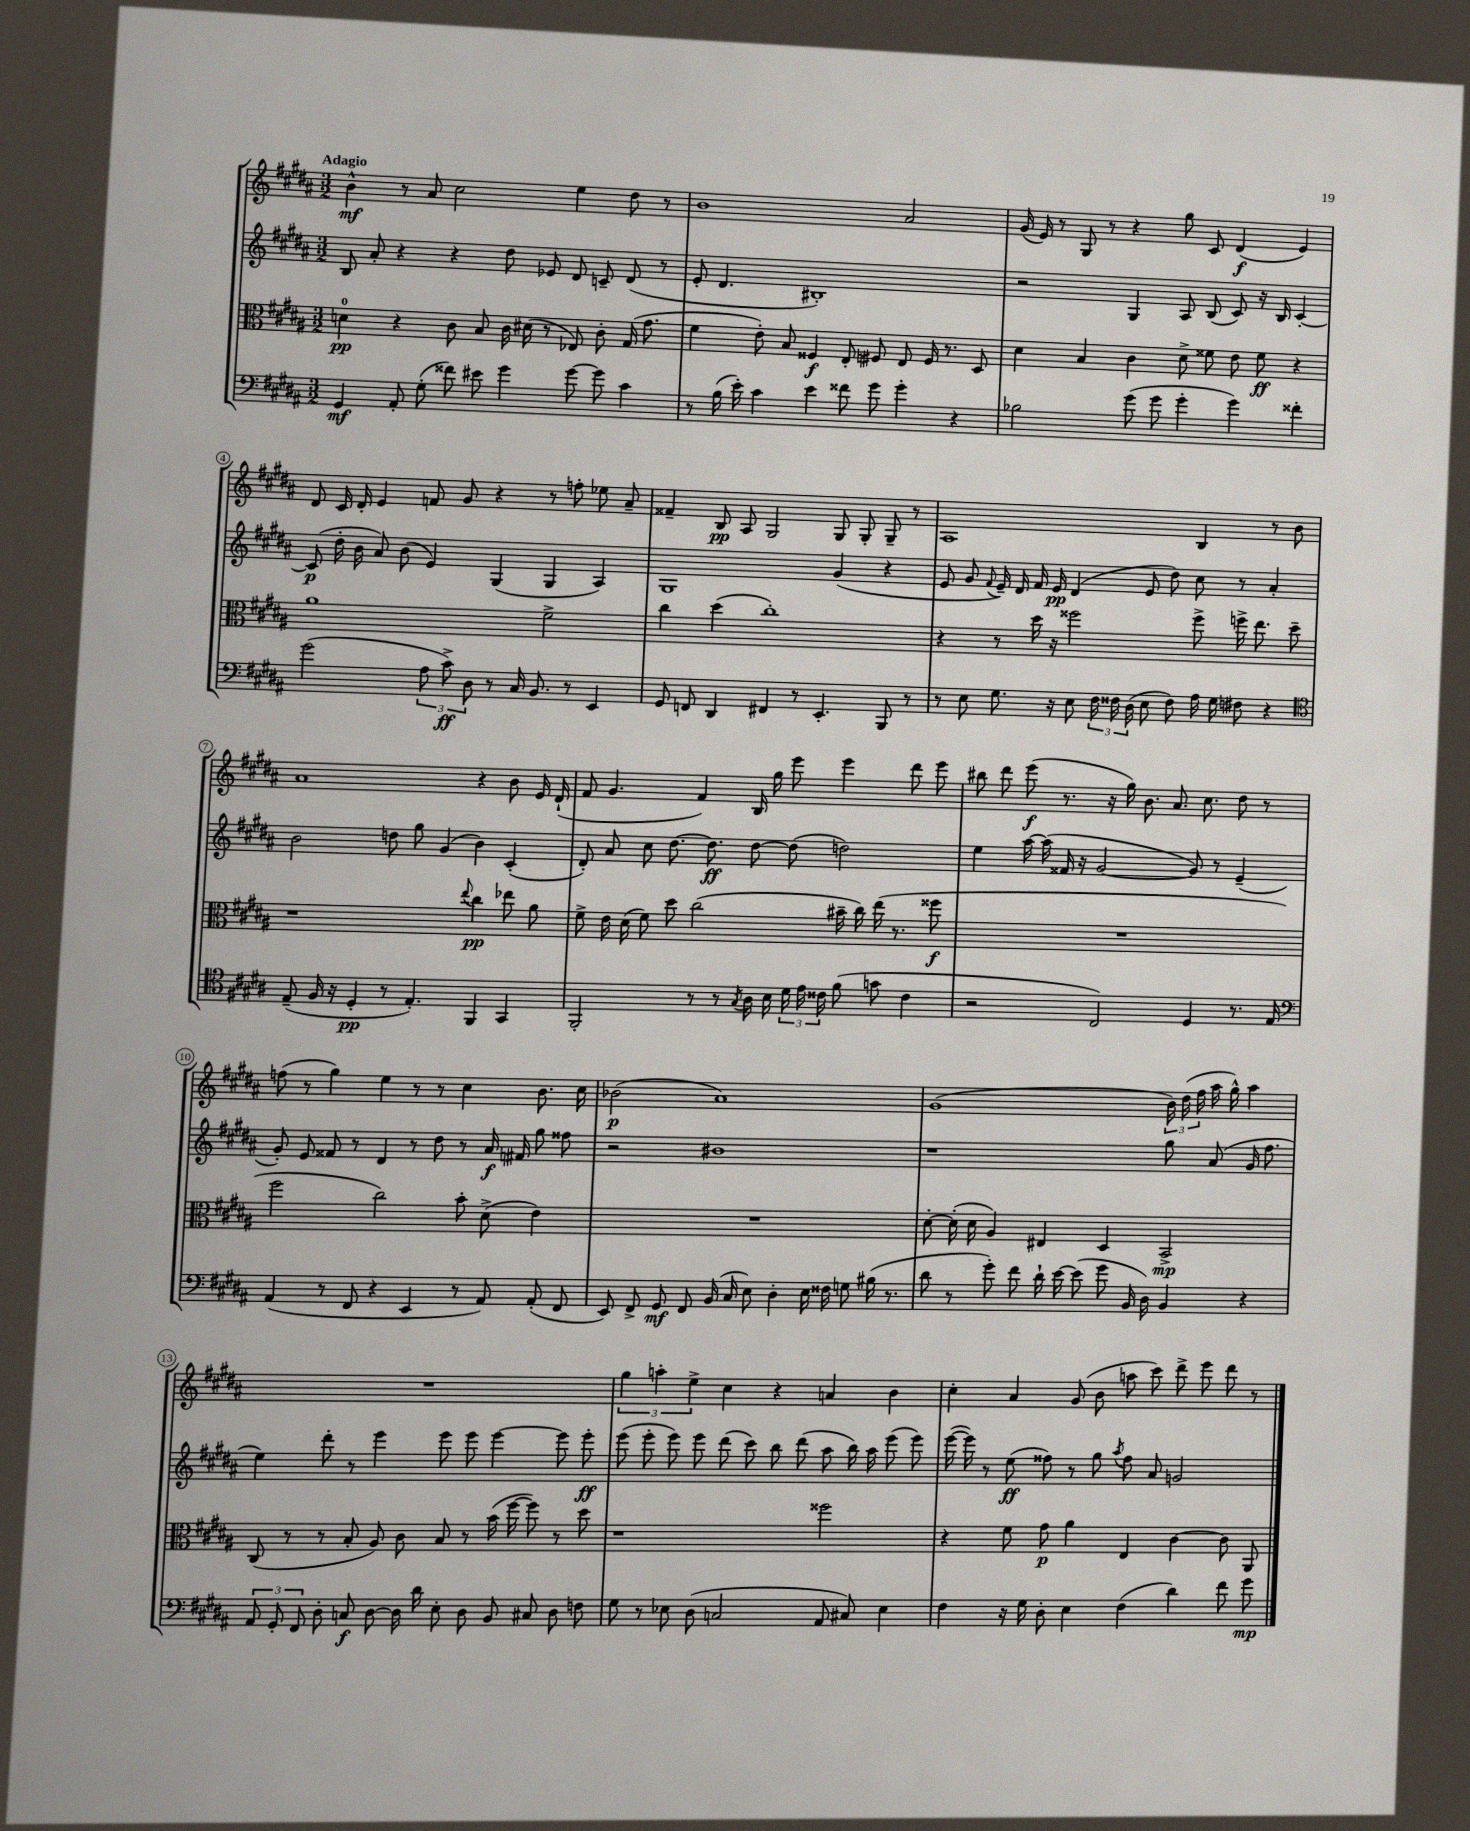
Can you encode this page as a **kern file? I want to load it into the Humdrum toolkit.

**kern	**kern	**kern	**kern
*staff4	*staff3	*staff2	*staff1
*clefF4	*clefC3	*clefG2	*clefG2
*k[f#c#g#d#a#]	*k[f#c#g#d#a#]	*k[f#c#g#d#a#]	*k[f#c#g#d#a#]
*M3/2	*M3/2	*M3/2	*M3/2
4GG#	4d	8B	4b^^
.	.	8a#'	.
8AA#'	4r	4r	8r
(8G#'	.	.	8a#
8f##)	8c#	4r	2cc#
8e#	8B	.	.
4g#	16c#	8dd#	.
.	(16d#	.	.
.	8r	8e-	.
[8g#	8E-)	8d#	4ee
8g#]	8c#'	8c~	.
4c#	(16G#	(8d#	8dd#
.	8.g#	.	.
.	.	8r	8r
=	=	=	=
8r	4f#	8e'	1b
(16B	.	4.d#	.
16e')	.	.	.
4c#	8e')	.	.
.	8B	.	.
4e	4F##	1B#')	.
8f##	8E'	.	.
8g#	8F#	.	.
4g#'	8E	.	2a#
.	16F#	.	.
.	8.r	.	.
4r	.	.	.
.	8D#	.	.
=	=	=	=
2B-	4d#	2r	(16g#
.	.	.	16e)
.	.	.	8r
.	4B	.	8G#
.	.	.	8r
(8g#	4c#	4G#	4r
8g#	.	.	.
4g#'	8d#^	8A#	8gg#
.	8f##	(8B	8c#
4g#)	8e	8c#)	(4d#
.	8f##	16r	.
.	.	16B	.
4f##'	4r	[4c#'	4e)
=	=	=	=
(2g#	1a#	(8c#]	8d#
.	.	16dd#'	16c#
.	.	16b	16d#'
.	.	8a#)	4e
.	.	(8b	.
12A#	.	4e)	8f
12c#^)	.	.	.
.	.	.	8g#
12D#	.	.	.
8r	.	(4G#	4r
16C#	.	.	.
8.BB	.	.	.
.	2f#^	4G#	8r
8r	.	.	8ff'
4EE	.	4A#)	8ee-
.	.	.	8a#~
=	=	=	=
8GG#	4cc#	1G#	4f##~
8FF	.	.	.
4DD#	(4dd#	.	8B
.	.	.	8A#
4FF#	1cc#')	.	2G#
8r	.	.	.
4.EE'	.	.	.
.	.	(4g#	8G#
.	.	.	8G#'
8BBB	.	4r	8G#~
8r	.	.	8r
=	=	=	=
8r	4r	8e	1A#
8E	.	8g#	.
.	.	8qqf#	.
8.G#	8r	16e~)	.
.	.	16d#	.
.	16dd#	16f#	.
16r	16r	16e	.
8E	2ff##	(4d#	.
24F#	.	.	.
24F##	.	.	.
(24D#	.	.	.
8E	.	8e	.
8F##)	.	8dd#)	.
16A#	8ff##^	8cc#	4B
16G#	.	.	.
8F#	16ff^	8r	.
.	8.ee	.	.
4r	.	4a#'	8r
.	8dd#~	.	8b
=	=	=	=
*clefC4	*	*	*
(8E~	1r	2b	1a#
16F#	.	.	.
16r	.	.	.
4D#'	.	.	.
8r	.	8dd	.
4.E')	.	8gg#	.
.	.	(4g#	.
.	8qqee	.	.
4FF#	4cc#	4b)	4r
4GG#	8ee-	(4c#'	8b
.	8a#	.	16e
.	.	.	(16d#`
=	=	=	=
2FF#'	8f#^	8d#')	8f#
.	16e	8a#	4.g#
.	(16d#	.	.
.	8f#)	8cc#	.
.	8dd#	[8.dd#	.
8r	(2cc#	.	4f#)
.	.	8.dd#]	.
8r	.	.	.
8qG#	.	.	.
16A#	.	[8dd#	16B
16B	.	.	16gg#
24d#	.	(8dd#]	8eee
24e	.	.	.
24c##	.	.	.
(8f#	16b#~	2dd)	4eee
.	16cc#)	.	.
8g	(16ee	.	.
.	8.r	.	.
4c##	.	.	8ddd#
.	8ff##	.	8eee
=	=	=	=
2r	1.r	4ee	8bb#
.	.	.	8ddd#
.	.	[16aa#	(8eee
.	.	(16aa#]	.
.	.	16f##	8.r
.	.	16r	.
2C#)	.	[2g#	.
.	.	.	16r
.	.	.	16gg#)
.	.	.	8.b
.	.	.	8.a#
4D#	.	8g#])	.
.	.	.	8.cc#
.	.	8r	.
8.r	.	(4e~	8dd#
.	.	.	8r
16E	.	.	.
=	=	=	=
*clefF4	*	*	*
(4AA#	2ff#	8g#')	(8ff
.	.	8e	8r
8r	.	8f##	4gg#)
8FF#	.	8r	.
4r	2cc#)	4d#	4ee
4EE	.	8r	8r
.	.	8dd#	8r
8r	8b'	8r	4cc#
8AA#)	(8d#^	16a#	.
.	.	16f#	.
(8AA#'	4e)	8gg#	8.b
8FF#	.	8ff##	.
.	.	.	16cc#
=	=	=	=
8EE)	1.r	2r	(2b-
8FF#^	.	.	.
8GG#	.	.	.
8FF#	.	.	.
(16BB	.	1b#	1a#)
16C#	.	.	.
8E)	.	.	.
4D#'	.	.	.
16E	.	.	.
16F##	.	.	.
8G	.	.	.
(16B#	.	.	.
8.r	.	.	.
=	=	=	=
8d#	[8d#'	1r	(1g#
8r	(16d#']	.	.
.	16d#	.	.
8g#')	4A#)	.	.
8f#	.	.	.
16d#`	4E#	.	.
[16e	.	.	.
(8e]	.	.	.
8g#	4D#	.	.
16BB	.	.	.
16D#)	.	.	.
4BB	2BB^	8gg#	24b)
.	.	.	(24dd#
.	.	.	24ff#
.	.	(8a#	16aa#
.	.	.	16gg#^^)
4r	.	16g#	4aa#
.	.	8.ff#	.
=	=	=	=
12AA#	(8C#	4ee)	1.r
12GG#'	.	.	.
.	8r	.	.
12FF#	.	.	.
8D#'	8r	8ddd#'	.
8C	8B'	8r	.
[8D#	8A#)	4eee	.
16D#]	8c#	.	.
16d#	.	.	.
8E'	8B	8eee	.
8D#	8r	8eee	.
8BB	(16b	[4eee	.
.	[16ff#	.	.
8C#	8ff#])	.	.
8D#	8r	8eee]	.
8F	8dd#	8eee'	.
=	=	=	=
8G#	1r	(8eee	6gg#
8r	.	8eee'	.
.	.	.	6aa'
8E-	.	8eee)	.
.	.	.	6ee^
(8D#	.	8eee	.
2C	.	(8ddd#	4cc#
.	.	8ccc#)	.
.	.	8bb	4r
.	.	(8ddd#	.
8AA#	2ff##	8aa#	4a
8C#)	.	16bb)	.
.	.	16aa#	.
4E-	.	(8eee	4b
.	.	8eee)	.
=	=	=	=
4F#	4r	([16eee	4cc#'
.	.	16eee])	.
.	.	8r	.
16r	8f#	(8ee	4a#
16G#	.	.	.
8D#'	8g#	8ff##)	.
4E	4a#	8r	(8g#
.	.	8gg#	8b
.	.	8qaa#	.
(4F#	4E	8ff##	8aa
.	.	8a#	8ccc#)
4d#)	[4c#	2g	8ddd#^
.	.	.	8eee
8f#	8c#]	.	8ddd#
8g#	8AA#	.	8r
==	==	==	==
*-	*-	*-	*-
